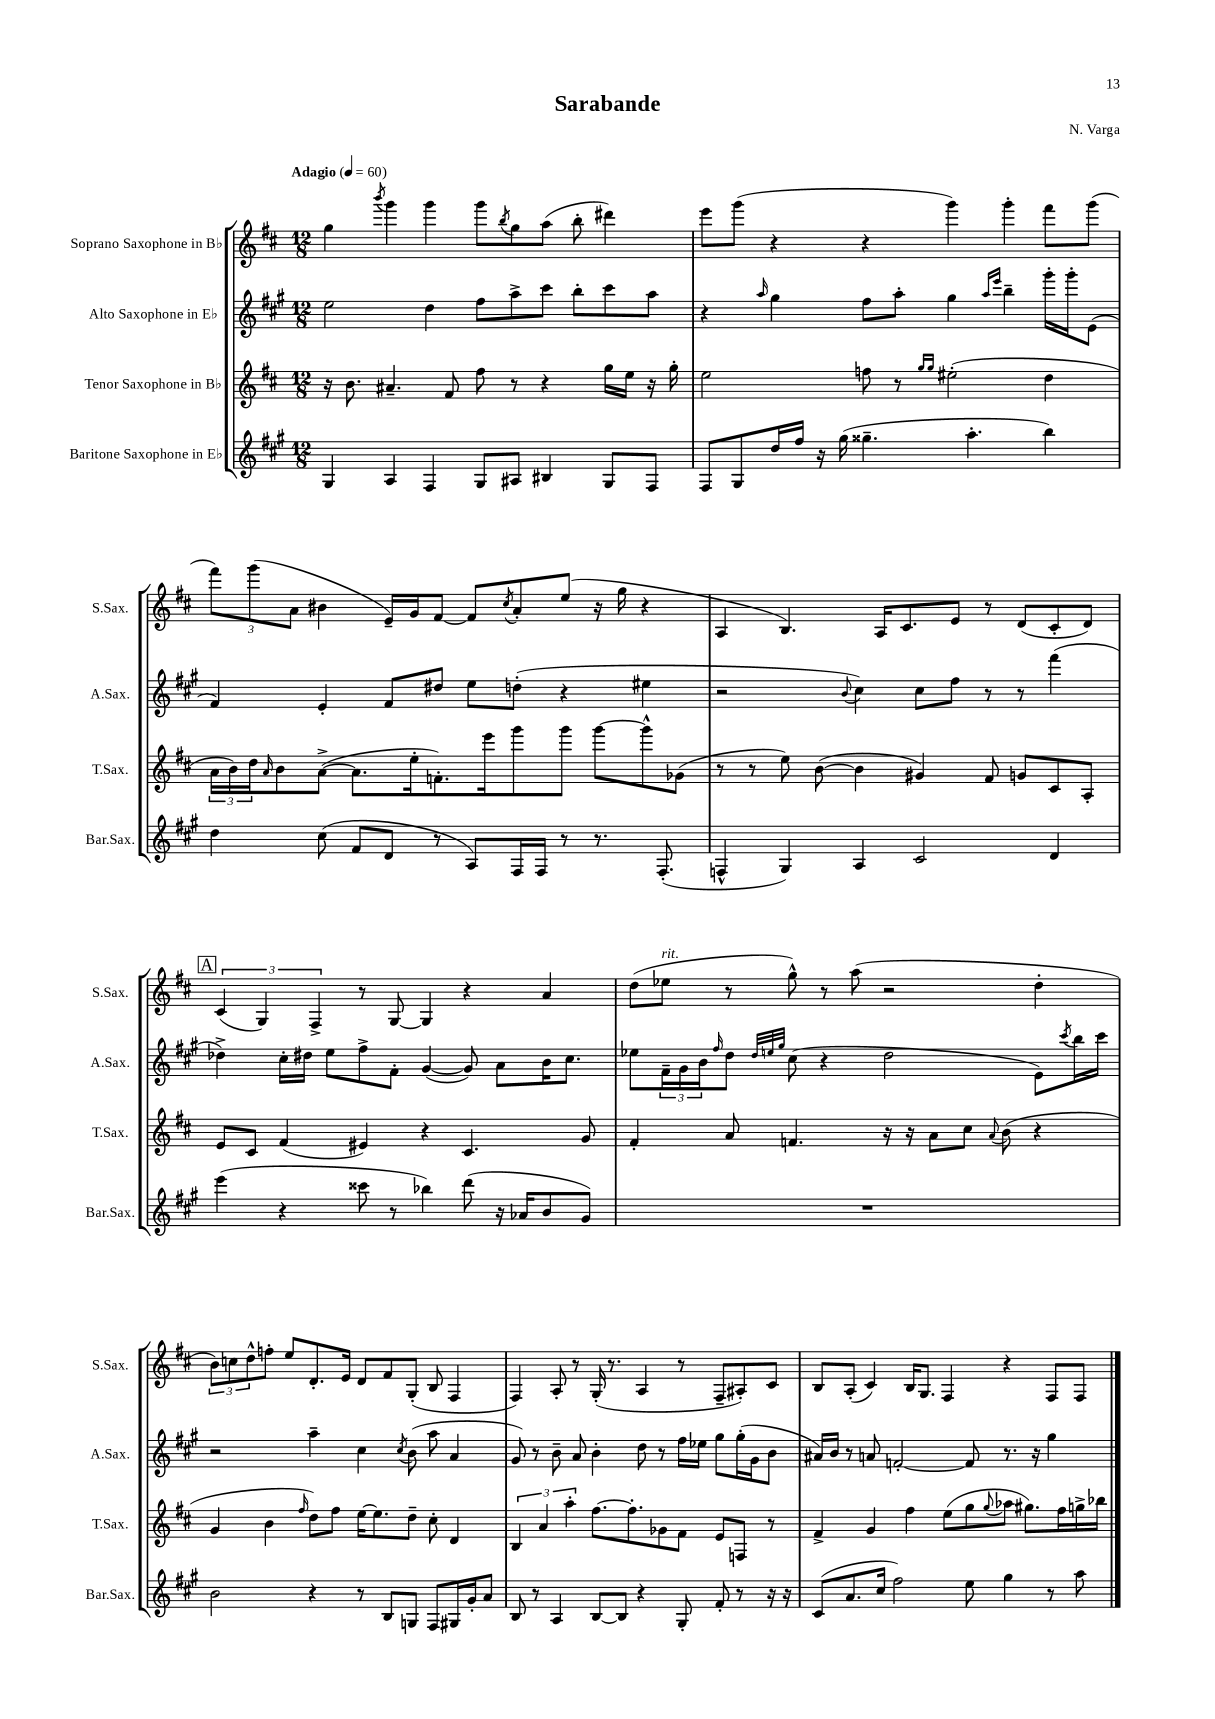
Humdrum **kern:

**kern	**kern	**kern	**kern
*staff4	*staff3	*staff2	*staff1
*clefG2	*clefG2	*clefG2	*clefG2
*k[f#c#g#]	*k[f#c#]	*k[f#c#g#]	*k[f#c#]
*M12/8	*M12/8	*M12/8	*M12/8
*MM60	*MM60	*MM60	*MM60
4G#	16r	2ee	4gg
.	8.b	.	.
.	.	.	8qbbb
4A	4.a#~	.	4ggg
4F#	.	4dd	4ggg
.	8f#	.	.
8G#	8ff#	8ff#	8ggg
.	.	.	8qbb
8A#	8r	8aa^	8gg
4B#	4r	8ccc#	(8aa
.	.	8bb'	8bb'
8G#	16gg	8ccc#	4ddd#)
.	16ee	.	.
8F#	16r	8aa	.
.	16gg'	.	.
=	=	=	=
8F#	2ee	4r	8eee
8G#	.	.	(8ggg
.	.	16qqaa	.
16dd	.	4gg#	4r
16ff#	.	.	.
16r	.	.	.
(16gg#	.	.	.
4.gg##~	8ff	8ff#	4r
.	8r	8aa'	.
.	16qqgg	.	.
.	16qqgg	.	.
.	(2ee#'	4gg#	4ggg)
4.aa'	.	.	.
.	.	16qqaa	.
.	.	16qqeee	.
.	.	4bb~	4ggg'
4bb)	4dd	16ggg#'	8fff#
.	.	16ggg#'	.
.	.	(8e	(8ggg
=	=	=	=
4dd	24a	4f#)	12fff#)
.	24b)	.	.
.	24dd	.	(12ggg
.	16qqa	.	.
.	8b	.	.
.	.	.	12a
(8cc#	([8a^	4e'	4b#
8f#	8.a]	.	.
8d	.	8f#	16e~)
.	16ee'	.	16g
8r	8.f')	8dd#	[8f#
8A)	.	8ee	8f#]
.	16eee	.	.
.	.	.	8qcc#
16F#	8ggg	(8dd'	8a'
16F#	.	.	.
8r	8ggg	4r	(8ee
8.r	[8ggg	.	16r
.	.	.	16gg
.	8ggg^^]	4ee#	4r
(8.F#'	.	.	.
.	(8g-	.	.
=	=	=	=
4F^^	8r	2r	4A
.	8r	.	.
4G#)	8ee)	.	4.B)
.	([8b	.	.
.	.	8qqb	.
4A	4b]	4cc#)	.
.	.	.	16A
.	.	.	8.c#
2c#	4g#)	8cc#	.
.	.	8ff#	8e
.	8f#	8r	8r
.	8g	8r	(8d
4d	8c#	(4fff#	8c#'
.	8A'	.	8d)
=	=	=	=
(4eee	8e	4dd-^)	(6c#
.	8c#	.	.
.	.	.	6G)
4r	(4f#	16cc#'	.
.	.	16dd#	.
.	.	.	6F#^
.	.	8ee	.
8ccc##	4e#)	8ff#^	8r
8r	.	8f#'	[8G
4bb-)	4r	([4g#	4G]
(8ddd	4.c#	8g#])	4r
16r	.	8a	.
16a-	.	.	.
8b	.	16b	4a
.	.	8.cc#	.
8g#)	8g	.	.
=	=	=	=
1.r	4f#'	8ee-	(8dd
.	.	24f#~	8ee-
.	.	24g#	.
.	.	24b	.
.	.	16qqff#	.
.	8a	8dd	8r
.	.	32qqdd	.
.	.	32qqee	.
.	.	32qqgg#	.
.	4.f	(8cc#	8gg^^)
.	.	4r	8r
.	.	.	(8aa
.	16r	2dd	2r
.	16r	.	.
.	8a	.	.
.	8cc#	.	.
.	8qqa	.	.
.	(8b	.	.
.	4r	8e)	4dd'
.	.	8qccc#	.
.	.	16bb	.
.	.	16ccc#	.
=	=	=	=
2b	4g	2r	12b)
.	.	.	12cc
.	.	.	12dd^^
.	4b	.	8ff'
.	.	.	8ee
.	16qqff#	.	.
4r	8dd)	4aa~	8.d'
.	8ff#	.	.
.	.	.	16e
8r	[16ee	4cc#	8d
.	8.ee]	.	.
8B	.	.	8f#
.	.	8qcc#	.
8G	8dd~	(8b	(8G'
8F#	8cc#'	8aa	8B
16G#	4d	4a	4F#
16g#'	.	.	.
8a	.	.	.
=	=	=	=
8B	6B	8g#)	4F#)
8r	.	8r	.
.	6a	.	.
4A	.	8b~	8A'
.	6aa'	.	.
.	.	8a	8r
[8B	[8.ff#	4b'	(16G'
.	.	.	8.r
8B]	.	.	.
.	8.ff#']	.	.
4r	.	8dd	4A
.	8g-	8r	.
8G#'	8f#	16ff#	8r
.	.	16ee-	.
8f#'	8e	8gg#	8F#~
8r	8F	(16gg#'	8A#')
.	.	16g#	.
16r	8r	8b	8c#
16r	.	.	.
=	=	=	=
(8c#	4f#^	16a#)	8B
.	.	16b	.
8.a	.	8r	(8A'
.	4g	8a	4c#)
16cc#	.	.	.
2ff#)	.	[2f'	.
.	4ff#	.	16B
.	.	.	8.G
.	(8ee	.	4F#
8ee	8gg	8f]	.
.	8qqgg	.	.
4gg#	8aa-	8.r	4r
.	8.gg#)	.	.
.	.	16r	.
8r	.	4gg#	8F#
.	16ff#	.	.
8aa	16gg^	.	8F#
.	16bb-	.	.
==	==	==	==
*-	*-	*-	*-
